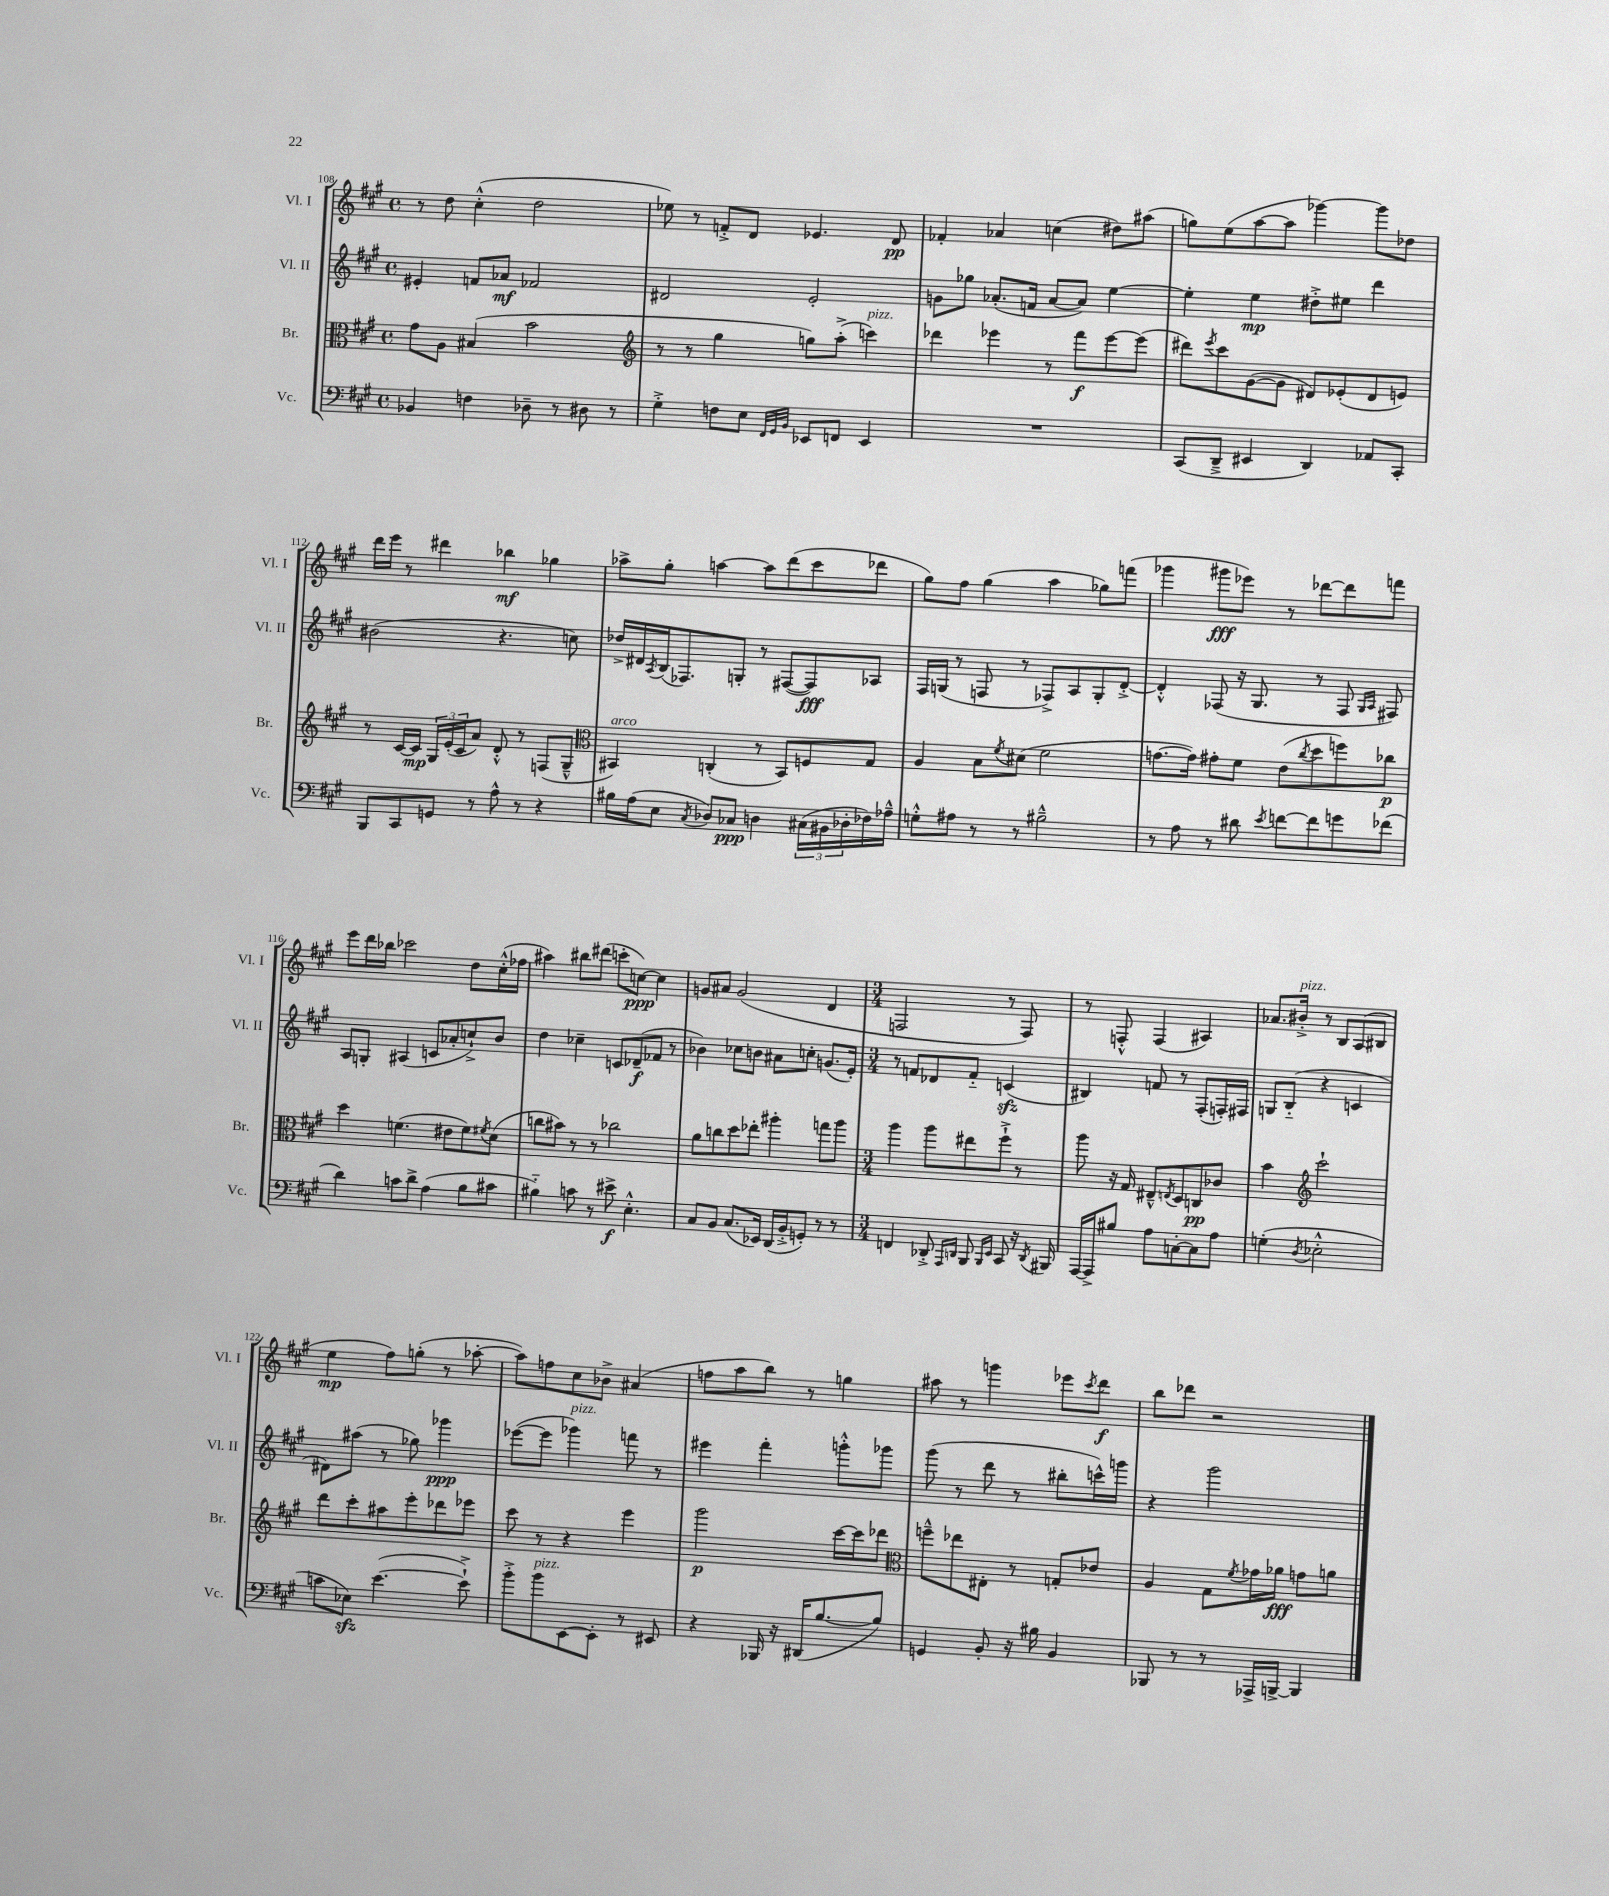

**kern	**dynam	**kern	**dynam	**kern	**dynam	**kern	**dynam
*part4	*part4	*part3	*part3	*part2	*part2	*part1	*part1
*staff4	*staff4	*staff3	*staff3	*staff2	*staff2	*staff1	*staff1
*I"Vc.	*	*I"Br.	*	*I"Vl. II	*	*I"Vl. I	*
*I'Vc.	*	*I'Br.	*	*I'Vl. II	*	*I'Vl. I	*
*clefF4	*	*clefC3	*	*clefG2	*	*clefG2	*
*k[f#c#g#]	*	*k[f#c#g#]	*	*k[f#c#g#]	*	*k[f#c#g#]	*
*M4/4	*	*M4/4	*	*M4/4	*	*M4/4	*
*met(c)	*	*met(c)	*	*met(c)	*	*met(c)	*
=108	=108	=108	=108	=108	=108	=108	=108
4BB-X/	.	8g#\L	.	4e#X'/	.	8r	.
.	.	8A\J	.	.	.	8dd\	.
4Fn\	.	(4B#X/	.	8fn/L	.	(4cc#'^^\	.
.	.	.	.	8a-X/J	mf	.	.
8D-X~\	.	2b\	.	2f-X/	.	2dd\	.
8r	.	.	.	.	.	.	.
8D#X\	.	.	.	.	.	.	.
8r	.	.	.	.	.	.	.
=109	=109	=109	=109	=109	=109	=109	=109
*	*	*clefG2	*	*	*	*	*
4G#'^\	.	8r	.	2d#X/	.	8ee-X\)	.
.	.	8r	.	.	.	8r	.
8Fn\L	.	4gg#\	.	.	.	8fn'^/L	.
8E\J	.	.	.	.	.	8d/J	.
32qqFF#/LLL	.	.	.	.	.	.	.
32qqGG#/	.	.	.	.	.	.	.
32qqBB/JJJ	.	.	.	.	.	.	.
8EE-X/L	.	8ggn\L)	.	2e'/	.	4.e-X/	.
8FFn/J	.	(8aa'^\J	.	.	.	.	.
!	!	!LO:TX:a:i:t=pizz.	!	!	!	!	!
4EE-/	.	4cccn\)	.	.	.	.	.
.	.	.	.	.	.	8d/	pp
=110	=110	=110	=110	=110	=110	=110	=110
1r	.	4ddd-X\	.	8gn\L	.	4f-X'/	.
.	.	.	.	8gg-X\J	.	.	.
.	.	4eee-X\	.	(8.a-X'/L	.	4a-X/	.
.	.	.	.	16fn/Jk	.	.	.
.	.	8r	.	[8a-/L	.	(4ccn\	.
.	.	8fff#\L	f	8a-/J])	.	.	.
.	.	[8eee-\	.	[4ee\	.	8dd#X\L)	.
.	.	(8eee-\J]	.	.	.	(8aa#X\J	.
=111	=111	=111	=111	=111	=111	=111	=111
(8CC#/L	.	8ddd#X\L)	.	4ee'\]	.	8ggn\L)	.
.	.	8qeee/	.	.	.	.	.
8DD~^/J	.	8ccc#\	.	.	.	(8ee\	.
4EE#X/	.	([8g#\	.	4ee\	mp	[8aa\	.
.	.	8g#\J]	.	.	.	8aa\J]	.
4DD/)	.	8d#X/L)	.	8dd#X'^\L	.	[4ggg-X\)	.
.	.	(8e-X'/	.	8ee#X\J	.	.	.
8AA-X/L	.	8d#/	.	4ddd\	.	8ggg-\L]	.
8CC#'/J	.	8en/J)	.	.	.	8dd-X\J	.
!!LO:LB:g=z
=112	=112	=112	=112	=112	=112	=112	=112
8BBB/L	.	8r	.	(2b#X\	.	16ddd\LL	.
.	.	.	.	.	.	16eee\JJ	.
8CC#/	.	[16c#/LL	.	.	.	8r	.
.	.	16c#/JJ]	mp	.	.	.	.
8GGn/J	.	24G#/LL	.	.	.	4ddd#X\	.
.	.	(24e'/	.	.	.	.	.
.	.	24c#/J	.	.	.	.	.
8r	.	8a/J)	.	.	.	.	.
8A^^\	.	8d'^^/	.	4.r	.	4bb-X\	mf
8r	.	8r	.	.	.	.	.
4r	.	(8Fn/L	.	.	.	4gg-X\	.
.	.	8G#~^^/J	.	8ccn\)	.	.	.
=113	=113	=113	=113	=113	=113	=113	=113
*	*	*clefC3	*	*	*	*	*
!	!	!LO:TX:a:i:t=arco	!	!	!	!	!
16B#X\LL	.	4BB#X/)	.	16dd-X^/LL	.	8aa-X^\L	.
(16A\J	.	.	.	16d#X/	.	.	.
.	.	.	.	8qA/	.	.	.
8E\J	.	.	.	(16B/J	.	8gg#'\J	.
.	.	.	.	8.F-X/)	.	.	.
8qC#/	.	.	.	.	.	.	.
8D-X/L)	.	(4Cn'/	.	.	.	[4aan\	.
8C-X/J	ppp	.	.	8Gn'/J	.	.	.
4Dn\	.	8r	.	8r	.	8aa\L]	.
.	.	8BB#/L)	.	([8F#X/L	.	(8ddd\	.
(24C#X\LL	.	8Fn/	.	8F#/])	fff	8ccc#\	.
24BB#X\	.	.	.	.	.	.	.
24D-X'\	.	.	.	.	.	.	.
16F-X\)	.	8G#/J	.	8A-X/J	.	8ddd-X\J	.
16A-X~^^\JJ	.	.	.	.	.	.	.
=114	=114	=114	=114	=114	=114	=114	=114
8Gn'^^\L	.	4A/	.	16F#/LL	.	8gg#\L)	.
.	.	.	.	(16Gn/JJ	.	.	.
8A#X\J	.	.	.	8r	.	8ff#\J	.
8r	.	8B\L	.	8Fn/	.	(4gg#\	.
.	.	8qf#/	.	.	.	.	.
8r	.	(8d#X\J	.	8r	.	.	.
2B#X~^^\	.	2f#\	.	8F-X^/L)	.	4aa\	.
.	.	.	.	8A/	.	.	.
.	.	.	.	8G'/	.	8gg-X\L)	.
.	.	.	.	[8d'^/J	.	(8fffn\J	.
=115	=115	=115	=115	=115	=115	=115	=115
8r	.	[8.gn\L	.	4d'^^/]	.	4ggg-X\	.
8A\	.	.	.	.	.	.	.
.	.	16g\Jk])	.	.	.	.	.
8r	.	8g#X'\L	.	(8F-X/	.	8ggg#X\L	fff
8d#X\	.	8f#\J	.	16r	.	8eee-X\J)	.
.	.	.	.	8.G#/	.	.	.
8qe/	.	.	.	.	.	.	.
[8fn\L	.	(8e\L	.	.	.	8r	.
.	.	8qcc#/	.	.	.	.	.
8f\]	.	8dd\	.	8r	.	[8ddd-X\L	.
8gn\	.	8ffn\)	.	8F-/	.	8ddd-\]	.
.	.	.	.	16qqG#/LL	.	.	.
.	.	.	.	16qqA/JJ	.	.	.
(8f-X\J	.	8cc-X\J	p	8F#X/)	.	8fffn\J	.
!!LO:LB:g=z
=116	=116	=116	=116	=116	=116	=116	=116
4d\)	.	4dd\	.	8A/L	.	8eee\L	.
.	.	.	.	8Gn'/J	.	16ddd\L	.
.	.	.	.	.	.	16bb-X\JJ	.
8cn\L	.	(4.fn\	.	(4A#X/	.	2ccc-X\	.
8d^\J	.	.	.	.	.	.	.
(4A\	.	.	.	8cn/L	.	.	.
.	.	8e#X\L	.	8a-X'/	.	.	.
8B\L	.	8f\)	.	8ccn`^/)	.	8dd\L	.
.	.	8qf#X/	.	.	.	.	.
8c#X\J	.	(8d\J	.	8b/J	.	(16cc#'^^\L	.
.	.	.	.	.	.	16ff-X\JJ	.
=117	=117	=117	=117	=117	=117	=117	=117
4B#X\)	.	8ccn\L	.	4dd\	.	4aa#X\)	.
.	.	8b#X\J)	.	.	.	.	.
8cn\	.	8r	.	4cc-X~\	.	8bb#X\L	.
8r	.	8r	.	.	.	(8ddd#X\J	.
8e#X^\	f	2cc-X\	.	8cn/L	.	8cccn'\L	.
4.E'^^\	.	.	.	(8d-X~/	f	[8ccn\J)	ppp
.	.	.	.	8f-X/J	.	4cc\]	.
.	.	.	.	8r	.	.	.
=118	=118	=118	=118	=118	=118	=118	=118
8C#/L	.	8a\L	.	4b-X\)	.	8gn/L	.
8BB/J	.	8ccn\	.	.	.	8a#X/J	.
(8.C#/L	.	8dd\	.	8cc-X\L	.	(2g/	.
.	.	8ee-X'\J	.	8bn\J	.	.	.
16EE-X/Jk)	.	.	.	.	.	.	.
(16DD/LL	.	4aa#X'\	.	8a#X\L	.	.	.
16BB'^/J	.	.	.	.	.	.	.
8GGn'/J)	.	.	.	8ccn'\J	.	.	.
8r	.	8ggn\L	.	(8.gn/L	.	4d/	.
8r	.	8aa#\J	.	.	.	.	.
.	.	.	.	16e'/Jk)	.	.	.
=119	=119	=119	=119	=119	=119	=119	=119
*M3/4	*	*M3/4	*	*M3/4	*	*M3/4	*
4FFn/	.	4aa\	.	8r	.	2Fn/	.
.	.	.	.	8fn/L	.	.	.
8DD-X'^/	.	8aa\L	.	8d-X/	.	.	.
16qqAAA/LL	.	.	.	.	.	.	.
16qqDDn/JJ	.	.	.	.	.	.	.
8BBB/	.	8ee#X\	.	8f/J	.	.	.
16qqBBB/LL	.	.	.	.	.	.	.
16qqEE/JJ	.	.	.	.	.	.	.
8CC#/	.	8ff#`^\J	.	(4cnzz/	.	8r	.
16r	.	8r	.	.	.	8F/)	.
8qDD/	.	.	.	.	.	.	.
16BBB#X/	.	.	.	.	.	.	.
=120	=120	=120	=120	=120	=120	=120	=120
[16AAA/LL	.	8aa\	.	4B#X/)	.	8r	.
16AAA^/J]	.	.	.	.	.	.	.
8B#X/J	.	16r	.	.	.	8Fn'^^/	.
.	.	16G#/	.	.	.	.	.
8A\L	.	8E#X~^^/L	.	8fn/	.	(4F/	.
.	.	8qEn/	.	.	.	.	.
[8Cn'\	.	8D/	.	8r	.	.	.
8C\]	.	8Cn/	pp	(8F#'/L	.	4A#X/)	.
8A\J	.	8c-X/J	.	16Fn'/L)	.	.	.
.	.	.	.	16F#X/JJ	.	.	.
=121	=121	=121	=121	=121	=121	=121	=121
(4Gn'\	.	4b\	.	8Gn/L	.	8.a-X/L	.
.	.	.	.	(8B/J	.	.	.
!	!	!	!	!	!	!LO:TX:a:i:t=pizz.	!
.	.	.	.	.	.	16b#X'^/Jk	.
8qD/	.	.	.	.	.	.	.
*	*	*clefG2	*	*	*	*	*
2E-X'^^\	.	2ccc#`\	.	4r	.	8r	.
.	.	.	.	.	.	8B/L	.
.	.	.	.	4cn/	.	(8A/	.
.	.	.	.	.	.	8B#X/J	.
!!LO:LB:g=z
=122	=122	=122	=122	=122	=122	=122	=122
8cn\L	.	8ddd\L	.	8d#X\L)	.	4ee\	mp
8E-Xzz\J)	.	8ccc#'\	.	(8aa#X\J	.	.	.
([4.e\	.	8aa#X\	.	8r	.	8ff#\L)	.
.	.	8eee'\	.	8gg-X\)	.	(8ggn'\J	.
.	.	8ddd-X\	.	4ggg-X\	ppp	8r	.
8e`^\])	.	8eee-X\J	.	.	.	[8aa-X'\	.
=123	=123	=123	=123	=123	=123	=123	=123
8b'^\L	.	8ccc#\	.	([8eee-X\L	.	8aa-\L])	.
!LO:TX:a:i:t=pizz.	!	!	!	!	!	!	!
8b\	.	8r	.	8eee-\J]	.	8ffn\	.
!	!	!	!	!LO:TX:a:i:t=pizz.	!	!	!
[8EE\	.	4r	.	4ggg-X\)	.	8cc#\	.
8EE'\J]	.	.	.	.	.	8b-X^\J	.
8r	.	4eee\	.	8fffn\	.	(4a#X/	.
8EE#X/	.	.	.	8r	.	.	.
=124	=124	=124	=124	=124	=124	=124	=124
4r	.	2ggg#\	p	4eee#X\	.	8ffn\L	.
.	.	.	.	.	.	8aa\	.
16BBB-X/	.	.	.	4fff#'\	.	8bb\J)	.
16r	.	.	.	.	.	.	.
(16DD#X/KL	.	.	.	.	.	8r	.
[8.B/	.	.	.	.	.	.	.
.	.	[16ccc#\LL	.	8gggn'^^\L	.	4ggn\	.
.	.	16ccc#\J]	.	.	.	.	.
8B/J])	.	8ddd-X\J	.	8ggg-X\J	.	.	.
=125	=125	=125	=125	=125	=125	=125	=125
*	*	*clefC3	*	*	*	*	*
4GGn/	.	8ffn~^^\L	.	(8ggg#\	.	8aa#X\	.
.	.	8ee-X\	.	8r	.	8r	.
8BB'/	.	8E#X'\J	.	8ddd\	.	4gggn\	.
16r	.	8r	.	8r	.	.	.
16B#X\	.	.	.	.	.	.	.
4BB/	.	8Gn'/L	.	8bb#X'\L	.	8eee-X\L	.
.	.	.	.	.	.	8qccc#/	.
.	.	8e-X/J	.	16cccn^^\L)	.	8ddd\J	f
.	.	.	.	16gggn\JJ	.	.	.
=126	=126	=126	=126	=126	=126	=126	=126
8BBB-X/	.	4A/	.	4r	.	8bb\L	.
8r	.	.	.	.	.	8ddd-X\J	.
8r	.	8G#\L	.	2ggg#\	.	2r	.
.	.	8qf#/	.	.	.	.	.
16AAA-X^/LL	.	16g-X\L	.	.	.	.	.
[16BBBn^/JJ	.	16a-X\JJ	fff	.	.	.	.
4BBB/]	.	8gn\L	.	.	.	.	.
.	.	8an\J	.	.	.	.	.
==	==	==	==	==	==	==	==
*-	*-	*-	*-	*-	*-	*-	*-
